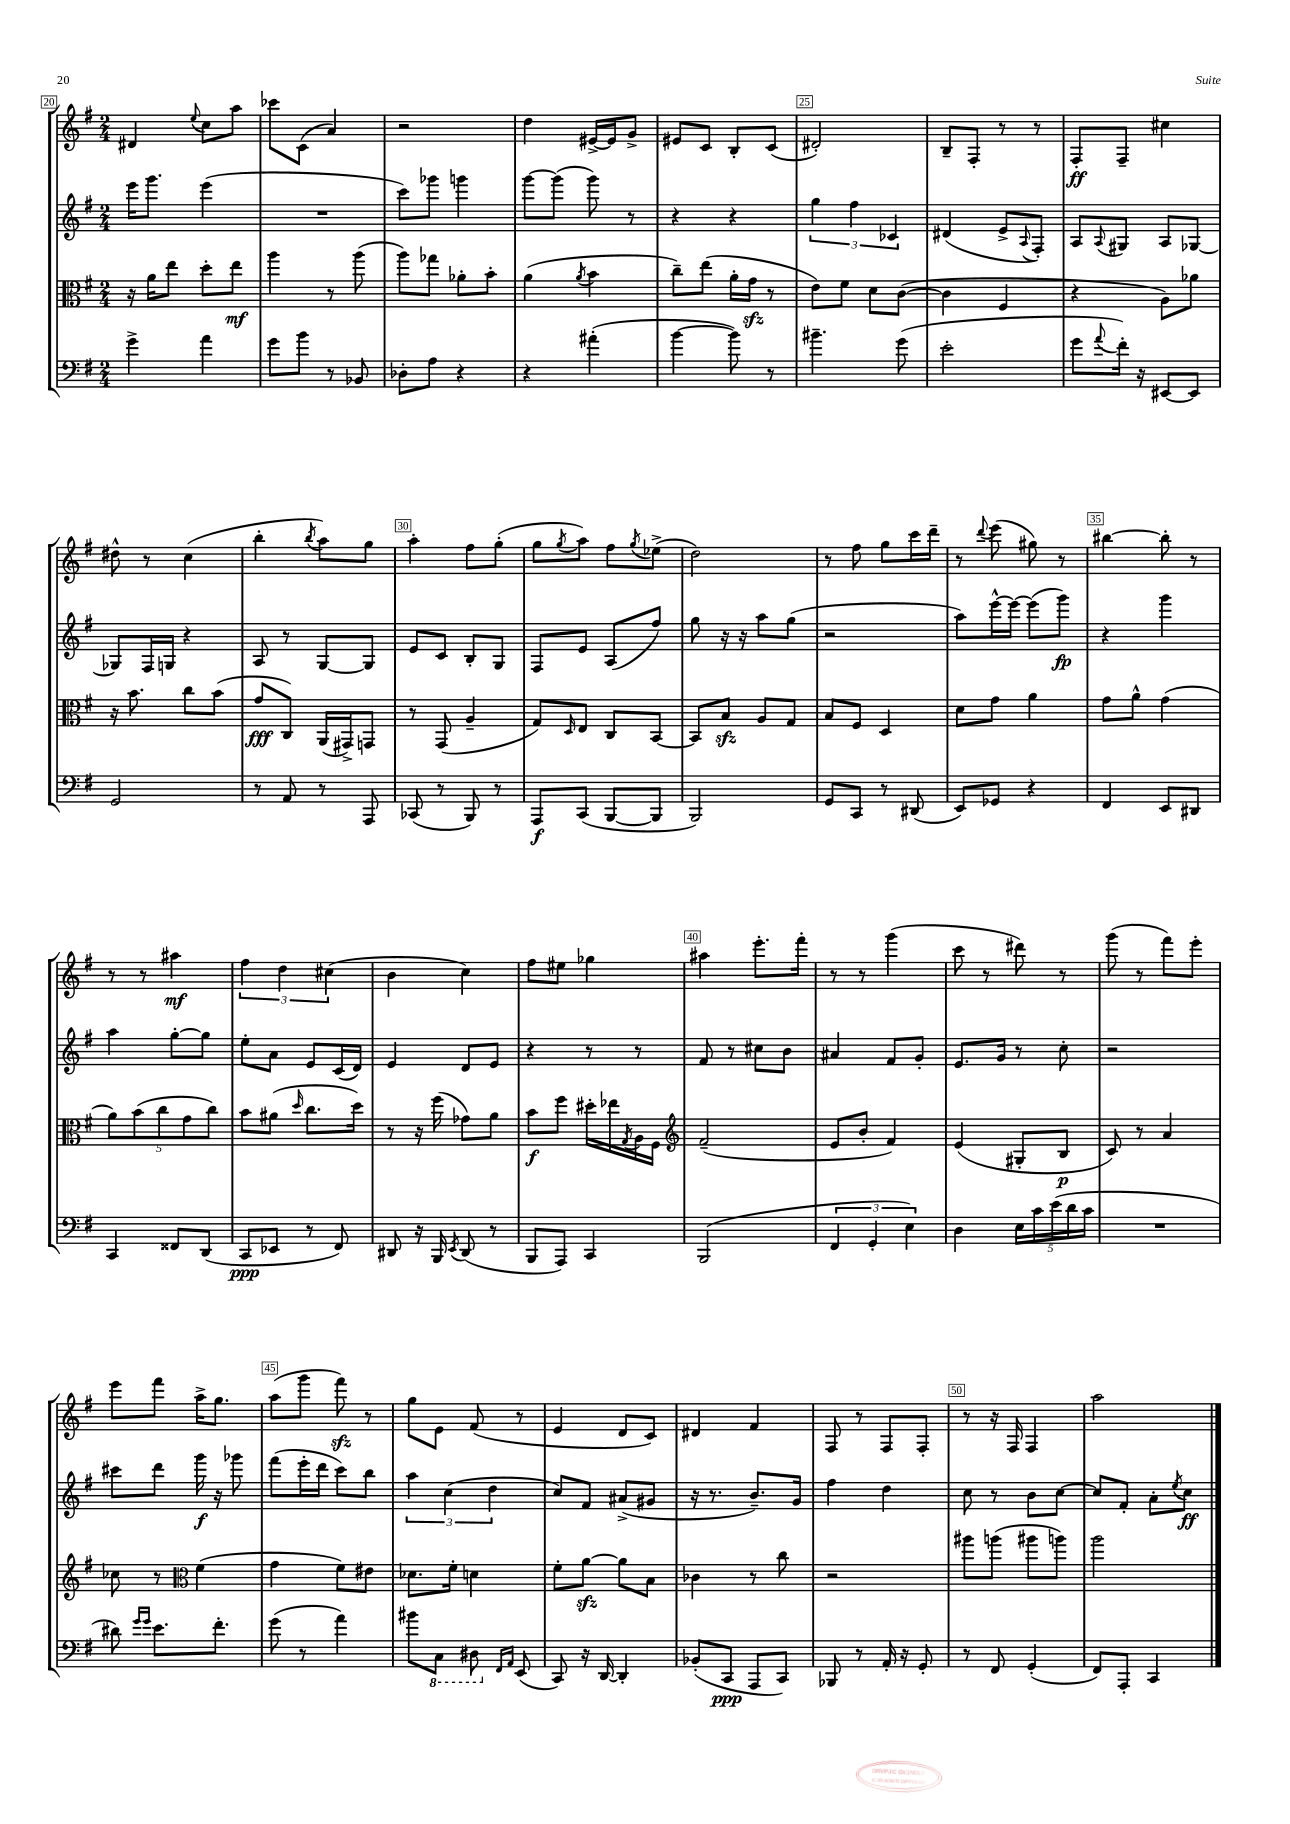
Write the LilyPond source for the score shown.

<<
\new StaffGroup <<
\new Staff = "s0" {
    \clef treble \key g \major \numericTimeSignature \time 2/4
    dis'4 \appoggiatura { e''8 } c''8 a''8 |
    ces'''8 c'8( a'4) |
    r2 |
    d''4 eis'16~-> eis'16 g'8-> |
    eis'8 c'8 b8-. c'8( |
    dis'2-.) |
    b8-- fis8-. r8 r8 |
    fis8-.\ff fis8-- cis''4 |
    dis''8-^ r8 c''4( |
    b''4-. \acciaccatura { b''8 } a''8) g''8 |
    a''4-. fis''8 g''8-.( |
    g''8 \acciaccatura { g''8 } a''8) fis''8 \acciaccatura { g''8 } ees''8->( |
    d''2) |
    r8 fis''8 g''8 c'''16 d'''16-- |
    r8 \appoggiatura { d'''8 } e'''8( gis''8) r8 |
    bis''4~ bis''8-. r8 |
    r8 r8 ais''4\mf |
    \tuplet 3/2 { fis''4 d''4 cis''4( } |
    b'4 c''4) |
    fis''8 eis''8 ges''4 |
    ais''4 e'''8.-. fis'''16-. |
    r8 r8 g'''4( |
    c'''8 r8 dis'''8) r8 |
    g'''8( r8 fis'''8) e'''8-. |
    e'''8 fis'''8 a''16-> g''8. |
    a''8( g'''8 fis'''8\sfz) r8 |
    g''8 e'8 fis'8( r8 |
    e'4 d'8 c'8) |
    dis'4 fis'4 |
    fis8 r8 fis8 fis8-. |
    r8 r16 fis16 fis4 |
    a''2 \bar "|." |
}
\new Staff = "s1" {
    \clef treble \key g \major \numericTimeSignature \time 2/4
    e'''16 g'''8. e'''4( |
    R2 |
    c'''8) ges'''8 g'''4 |
    g'''8~ g'''8( g'''8) r8 |
    r4 r4 |
    \tuplet 3/2 { g''4 fis''4 ces'4 } |
    dis'4( e'8-> \appoggiatura { a8 } fis8-.) |
    a8 \appoggiatura { a8 } gis8 a8 ges8~ |
    ges8 fis16 g16 r4 |
    a8 r8 g8~ g8 |
    e'8 c'8 b8-. g8 |
    fis8 e'8 a8( fis''8) |
    g''8 r16 r16 a''8 g''8( |
    r2 |
    a''8) e'''16~-^ e'''16~ e'''8( g'''8\fp) |
    r4 g'''4 |
    a''4 g''8~-. g''8 |
    e''8-. a'8 e'8 c'16( d'16) |
    e'4 d'8 e'8 |
    r4 r8 r8 |
    fis'8 r8 cis''8 b'8 |
    ais'4 fis'8 g'8-. |
    e'8. g'16 r8 c''8-. |
    r2 |
    cis'''8 d'''8 g'''16\f r16 ges'''8 |
    fis'''8( e'''16-. d'''16 c'''8) b''8 |
    \tuplet 3/2 { a''4 c''4( d''4 } |
    c''8) fis'8 ais'8->( gis'8 |
    r16 r8. b'8.--) g'16 |
    fis''4 d''4 |
    c''8 r8 b'8 c''8~ |
    c''8 fis'8-. a'8-. \acciaccatura { e''8 } c''8\ff \bar "|." |
}
\new Staff = "s2" {
    \clef alto \key g \major \numericTimeSignature \time 2/4
    r16 a'16 e''8 d''8-. e''8\mf |
    a''4 r8 a''8( |
    a''8) ges''8 aes'8-. b'8-. |
    a'4( \acciaccatura { a'8 } b'4 |
    c''8--) e''8( a'16-. g'16\sfz r8 |
    e'8) fis'8 d'8 c'8~( |
    c'4 fis4 |
    r4 a8) aes'8 |
    r16 b'8. c''8 b'8( |
    g'8\fff c8) a,16( gis,16->) g,8 |
    r8 g,8( a4-- |
    g8) \grace { d16 } e8 c8 b,8~ |
    b,8 b8\sfz a8 g8 |
    b8 fis8 d4 |
    d'8 g'8 a'4 |
    g'8 a'8-^ g'4( |
    \tuplet 5/4 { a'8) b'8( c''8 g'8 c''8) } |
    b'8 ais'8( \grace { d''16 } c''8. d''16) |
    r8 r16 fis''16( ges'8) a'8 |
    b'8\f fis''8 dis''16-. ees''16 \acciaccatura { g8 } a16 fis16 |
    \clef treble fis'2--( |
    e'8 b'8-. fis'4) |
    e'4( gis8-. b8\p |
    c'8) r8 a'4 |
    ces''8 r8 \clef alto fis'4( |
    g'4 fis'8) eis'8 |
    des'8. fis'16-. d'4 |
    fis'8-. a'8~\sfz a'8 b8 |
    ces'4 r8 c''8 |
    r2 |
    ais''8 a''8( ais''8 a''8) |
    a''2 \bar "|." |
}
\new Staff = "s3" {
    \clef bass \key g \major \numericTimeSignature \time 2/4
    g'4-> a'4 |
    g'8 b'8 r8 bes,8 |
    des8-. a8 r4 |
    r4 ais'4-.( |
    b'4~ b'8) r8 |
    bis'4.-- g'8( |
    e'2-. |
    g'8 \appoggiatura { a'8 } fis'16-.) r16 eis,8~ eis,8 |
    g,2 |
    r8 a,8 r8 a,,8 |
    ces,8( r8 b,,8) r8 |
    a,,8\f c,8( b,,8~ b,,8 |
    b,,2) |
    g,8 c,8 r8 dis,8( |
    e,8) ges,8 r4 |
    fis,4 e,8 dis,8 |
    c,4 fisis,8 d,8( |
    c,8\ppp ees,8 r8 fis,8) |
    dis,8 r16 b,,16 \acciaccatura { e,8 } dis,8( r8 |
    b,,8 a,,8) c,4 |
    b,,2( |
    \tuplet 3/2 { fis,4 g,4-. e4) } |
    d4 \tuplet 5/4 { e16 c'16 e'16( d'16 c'16 } |
    R2 |
    dis'8) \grace { g'16 g'16 } e'8. fis'8.-. |
    g'8( r8 a'4) |
    bis'8 \ottava #-1 c,8 dis,8 \ottava #0 \grace { fis,16 a,16 } e,8( |
    c,8) r16 d,16~ d,4-. |
    bes,8-.( c,8\ppp a,,8 c,8) |
    bes,,8 r8 a,16-. r16 g,8-. |
    r8 fis,8 g,4-.( |
    fis,8) a,,8-. c,4 \bar "|." |
}
>>
>>
\layout { \context { \Score currentBarNumber = #20 \override BarNumber.break-visibility = ##(#f #t #t) barNumberVisibility = #(every-nth-bar-number-visible 5) \override BarNumber.stencil = #(make-stencil-boxer 0.1 0.3 ly:text-interface::print) } }
